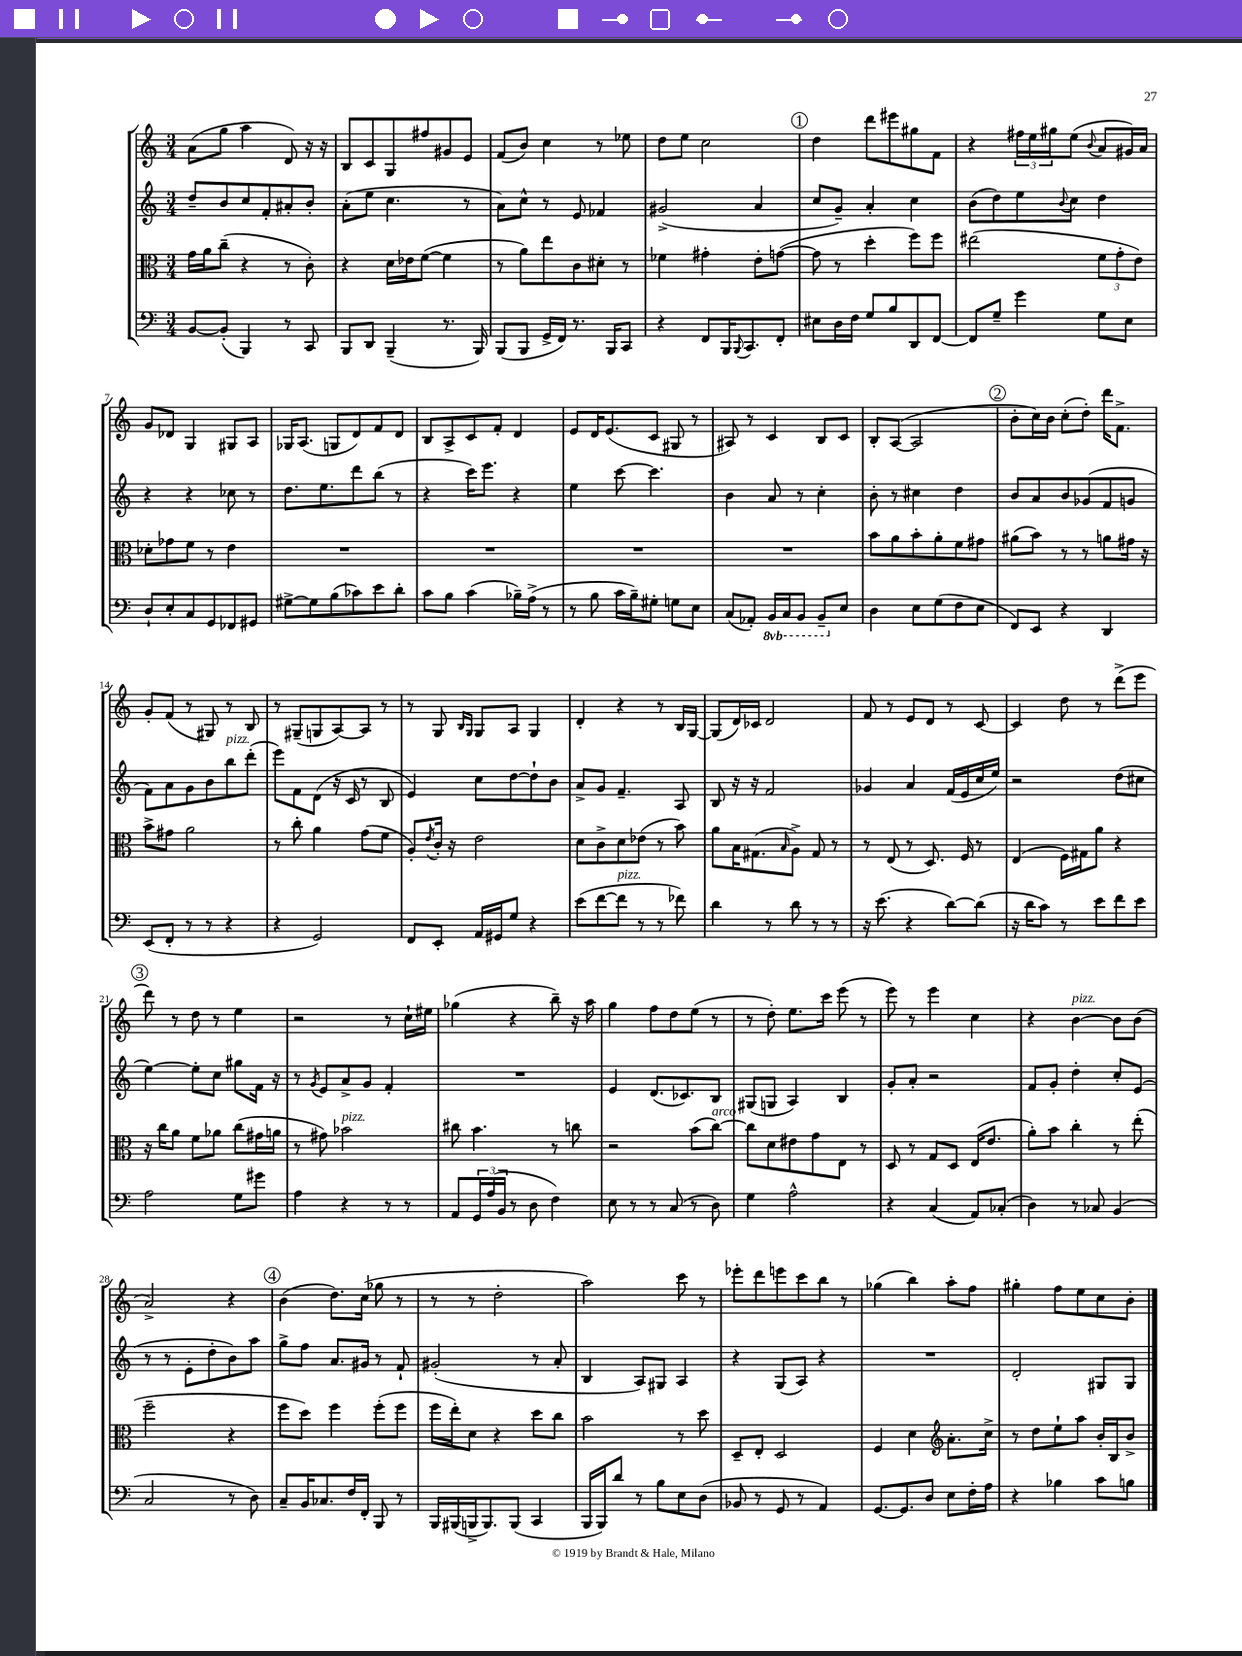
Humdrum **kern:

**kern	**kern	**kern	**kern
*part4	*part3	*part2	*part1
*staff4	*staff3	*staff2	*staff1
*clefF4	*clefC3	*clefG2	*clefG2
*k[]	*k[]	*k[]	*k[]
*M3/4	*M3/4	*M3/4	*M3/4
=1	=1	=1	=1
[8BB/L	16g\LL	8dd~/L	(8a\L
.	16a\J	.	.
(8BB'/J]	(8cc~\J	8b/	8gg\J
4BBB/)	4r	8cc/	4aa\
.	.	8f'/	.
8r	8r	8a#X'/	8d/)
8CC/	8c'\)	8b'/J	16r
.	.	.	16r
=2	=2	=2	=2
8BBB/L	4r	(8a'\L	8B/L
8DD/J	.	8ee\J	8c/
(4BBB~/	16d\LL	4.cc\	8G/
.	16e-X\J	.	.
.	([8f\J	.	8ff#X/
8.r	4f\]	.	8g#X/
.	.	8r	8e/J
16BBB/)	.	.	.
=3	=3	=3	=3
(8BBB/L	8r	8a\L)	(8f/L
8BBB/J	8a\L)	8cc^^\J	8b/J)
16GG^/LL	8ee\	8r	4cc\
16FF/JJ)	.	.	.
8.r	8c\	8e/	.
.	8d#X'\J	4f-X/	8r
16BBB/KL	.	.	.
8CC/J	8r	.	8ee-X\
=4	=4	=4	=4
4r	4f-X\	(2g#X^/	8dd\L
.	.	.	8ee\J
8FF/L	4g#X'\	.	2cc\
16BBB/K	.	.	.
8qqBBB/	.	.	.
8.CC/	.	.	.
.	8e'\L	4a/	.
8FF'/J	([8gn\J	.	.
!!LO:REH:place=s1:t=1
=5	=5	=5	=5
8E#X\L	8g\]	8cc/L	4dd\
16D\L	8r	8g~/J)	.
16F\JJ	.	.	.
8G/L	4dd'\	4a'/	8ddd\L
8B/	.	.	8eee#X\
8DD/	8ff\L)	4cc\	8gg#X\
[8FF/J	8ff\J	.	8f\J
=6	=6	=6	=6
8FF/L]	(2ee#X\	(8b\L	4r
8G~/J	.	8dd\)	.
4g\	.	8ee\	24ff#X\LL
.	.	.	24ee\
.	.	.	24gg#X\J
.	.	8qqb/	.
.	.	8cc\J	(8ee\J
.	.	.	8qqb/
8G\L	12f\L	4dd\	8a/L
.	12g'\	.	.
8E\J	.	.	16g#X/L)
.	12e\J)	.	.
.	.	.	16a/JJ
!!LO:LB:g=z
=7	=7	=7	=7
8D`/L	8d-X'\L	4r	8g/L
8E'/	8g-X\	.	8d-X/J
8C/	8f\J	4r	4G/
8GG/	8r	.	.
8FF-X/	4e\	8cc-X\	8G#X/L
8GG#X/J	.	8r	8A/J
=8	=8	=8	=8
[8G#X^\L	2.r	8.dd\L	16G-X/KL
.	.	.	(8.A/J
8G#\]	.	.	.
.	.	8.ee\	.
(8B\	.	.	8Gn/L
8c-X\)	.	8ddd\	8d/)
8e\	.	(8bb\J	8f/
8d'\J	.	8r	8d/J
=9	=9	=9	=9
8c\L	2.r	4r	8B/L
8B\J	.	.	8A^/
(4c\	.	16ccc\KL)	8c/
.	.	8.eee\J	.
.	.	.	8f'/J
16B-X~\LL)	.	4r	4d/
(16A^\JJ	.	.	.
8r	.	.	.
=10	=10	=10	=10
8r	2.r	4ee\	8e/L
8B\	.	.	16d/K
.	.	.	(8.e/
16c\LL	.	[8ccc\	.
16B~\J)	.	.	.
8G#X'\J	.	4.ccc\]	8c/J
8Gn\L	.	.	8G#X/
8E\J	.	.	8r
=11	=11	=11	=11
(8C/L	2.r	4b\	8A#X/)
8AA-X'/J)	.	.	8r
*8ba	*	*	*
16BBB/LL	.	8a/	4c/
16CC/J	.	.	.
8BBB/J	.	8r	.
8BBB~/L	.	4cc'\	8B/L
*X8ba	*	*	*
8E/J	.	.	8c/J
=12	=12	=12	=12
4D\	8b\L	8b'\	8B'/L
.	8a\	8r	([8A/J
8E\L	8b'\	4cc#X\	2A/]
(8G\	8a'\	.	.
8F\	8f\	4dd\	.
8E\J	8g#X\J	.	.
!!LO:REH:place=s1:t=2
=13	=13	=13	=13
8FF/L)	(8a#X\L	8b/L	8b'\L
8EE/J	8b\J)	8a/	16cc\L)
.	.	.	16b\JJ
4r	8r	8b/	(8cc'\L
.	8r	(8g-X/	8dd'\J)
4DD/	8an\L	8f/	16ddd\KL
.	.	.	8.f^\J
.	16g#X\Jk	8gn/J	.
.	16r	.	.
!!LO:LB:g=z
=14	=14	=14	=14
(8EE/L	8b^\L	8f\L)	8g'/L
8FF'/J	8g#X\J	8a\	(8f/J
8r	2a\	8g\	8r
8r	.	8b\	8G#X/)
!	!	!LO:TX:a:i:t=pizz.	!
4r	.	8bb\	8r
.	.	(8ddd'\J	8B/
=15	=15	=15	=15
4r	8r	8eee\L)	8r
.	8cc'\	8f\	(8G#X~/L
2GG/)	4a\	(8d\J	8Gn/
.	.	16r	[8A/)
.	.	16c/	.
.	(8g\L	8r	8A/J]
.	8f\J	8B/	8r
=16	=16	=16	=16
8FF/L	8A'/L)	4e/)	8r
.	8qe/	.	.
8EE'/J	16c'/Jk	.	8G/
.	16r	.	.
.	.	.	16qqB/LL
.	.	.	16qqG/JJ
16AA/LL	2e\	8cc\L	8G/L
16GG#X/J	.	.	.
8G/J	.	[8dd\	8A/J
4r	.	8dd`\]	4G/
.	.	8b\J	.
=17	=17	=17	=17
(8e\L	8d\L	8a^/L	4d'/
[8f\	8c^\	8g/J	.
!LO:TX:a:i:t=pizz.	!	!	!
8f\J]	8d\	4.f~/	4r
8r	(8e-X\J	.	.
8r	8r	.	8r
8f-X\)	8b\)	8A/	16B/LL
.	.	.	[16G/JJ
=18	=18	=18	=18
4d\	8a\L	8B/	(8G/L]
.	16B\K	16r	16d/L)
.	(8.G#X\	16r	16c-X/JJ
8r	.	2f/	2d/
.	16qqB/	.	.
8d\	8A^\J)	.	.
8r	8G#/	.	.
8r	8r	.	.
=19	=19	=19	=19
16r	8r	4g-X/	8f/
(8.e\	.	.	.
.	(8E/	.	8r
4r	8r	4a/	8e/L
.	8.D/)	.	8d/J
[8d\L)	.	(16f/LL	8r
.	16F/	16e/	.
(8d\J]	8r	16cc/	[8c/
.	.	16ee/JJ)	.
=20	=20	=20	=20
16r	(4E/	2r	4c/]
16d\KL	.	.	.
8c\J)	.	.	.
8r	16F\LL)	.	8dd\
.	16G#X\J	.	.
8e\L	8a\J	.	8r
8f\	4r	(8dd\L	(8ddd^\L
8e\J	.	8cc#X\J	8eee\J
!!LO:LB:g=z
!!LO:REH:place=s1:t=3
=21	=21	=21	=21
2A\	16r	[4ee\)	8ddd\)
.	16cc\KL	.	.
.	8a\J	.	8r
.	8f\L	8ee'\L]	8dd\
.	8a-X\J	8cc\J	8r
8G\L	(8cc\L	8gg#X\L	4ee\
8g#X\J	16g#X\L	16f\Jk	.
.	16an\JJ	16r	.
=22	=22	=22	=22
4A\	8r	8r	2r
.	.	8qg/	.
.	8g#X\)	8e/L	.
!	!LO:TX:a:i:t=pizz.	!	!
4r	2b-X\	8a^/	.
.	.	8g/J	.
8r	.	4f'/	8r
8r	.	.	16cc`\LL
.	.	.	16ee#X\JJ
=23	=23	=23	=23
8AA/L	8cc#X\	2.r	(4gg-X\
24GG/L	4.b\	.	.
(24A/	.	.	.
24BB/JJ	.	.	.
8r	.	.	4r
8D\	.	.	.
4F\)	8r	.	8bb~\)
.	8ccn\	.	16r
.	.	.	16aa\
=24	=24	=24	=24
8E\	2r	4e/	4gg\
8r	.	.	.
8r	.	(8.d/L	8ff\L
(8C/	.	.	8dd\
.	.	8.c-X/)	.
8r	(8b\L	.	(8ee\J
!	!LO:TX:a:i:t=arco	!	!
8D\)	[8cc\J)	8B/J	8r
=25	=25	=25	=25
4G\	8cc\L]	(8G#X/L	8r
.	8d\	8Gn/J	8dd'\)
2A^^\	8e#X\	4A/)	8.ee\L
.	8g\	.	.
.	.	.	16ccc\Jk
.	8E\J	4B/	(8eee\
.	8r	.	8r
=26	=26	=26	=26
4r	8D/	8g'/L	8eee\)
.	8r	8a'/J	8r
(4C/	8G/L	2r	4eee\
.	8D/J	.	.
8AA/L)	(16E/KL	.	4cc\
.	8.e/J	.	.
(8C-X'/J	.	.	.
=27	=27	=27	=27
4D\)	8a'\L)	8f/L	4r
.	8b\J	8g'/J	.
!	!	!	!LO:TX:a:i:t=pizz.
8r	4cc'\	4dd'\	[4b\
8C-X/	.	.	.
(4BB/	8r	8cc'/L	8b\L]
.	(8ee'\	(8e/J	(8b\J
!!LO:LB:g=z
=28	=28	=28	=28
2C/	2ff~\	8r	2a^/)
.	.	8r	.
.	.	8e'\L	.
.	.	8dd'\	.
8r	4r	8b\)	4r
8D\)	.	8aa\J	.
!!LO:REH:place=s1:t=4
=29	=29	=29	=29
8C~/L	8ff\L	8gg^\L	(4b\
16BB/K	8dd\J)	8ff\J	.
8.C-X/	.	.	.
.	4ff\	8.a/L	8.dd\L)
16F/L	.	.	.
16FF'/JJ	.	16g#X/Jk	(16cc\Jk
8BBB/	(8ff'\L	8r	8gg-X\
8r	8ff\J	8f`/	8r
=30	=30	=30	=30
16BBB/LL	16ff\LL	(2g#X'/	8r
(16BBB#X/	16ee'\J)	.	.
16BBBn^/J	8d\J	.	8r
8.BBB/)	.	.	.
.	4r	.	2dd'\
(8BBB/J	.	.	.
4CC/	8dd\L	8r	.
.	8cc\J	8a'/	.
=31	=31	=31	=31
16BBB/LL	2b\	4B/	2aa\)
16BBB/J)	.	.	.
8d/J	.	.	.
8r	.	8A/L)	.
8B\L	.	8G#X/J	.
8E\	8r	4A/	8ccc\
(8D\J	8dd\	.	8r
=32	=32	=32	=32
8BB-X/	8D~/L	4r	8eee-X'\L
8r	8E'/J	.	8ddd\
8GG/	2D/	(8G/L	8eeen\
8r	.	8A/J)	8ccc\
4AA/)	.	4r	8bb\J
.	.	.	8r
=33	=33	=33	=33
[8.GG/L	4F/	2.r	(4gg-X\
8.GG/]	.	.	.
.	4d\	.	4bb\)
8D/J	.	.	.
*	*clefG2	*	*
8E\L	8.a'\L	.	8aa'\L
16F'\L	.	.	8ff\J
16A\JJ	16cc^\Jk	.	.
=34	=34	=34	=34
4r	8r	2d'/	4gg#X'\
.	8dd\L	.	.
4B-X\	8ee`\	.	8ff\L
.	8aa\J	.	8ee\
8c\L	16b'/LL	8G#X/L	8cc\
.	16B/J	.	.
8Bn\J	8b^/J	8G#/J	8b'\J
==	==	==	==
*-	*-	*-	*-
